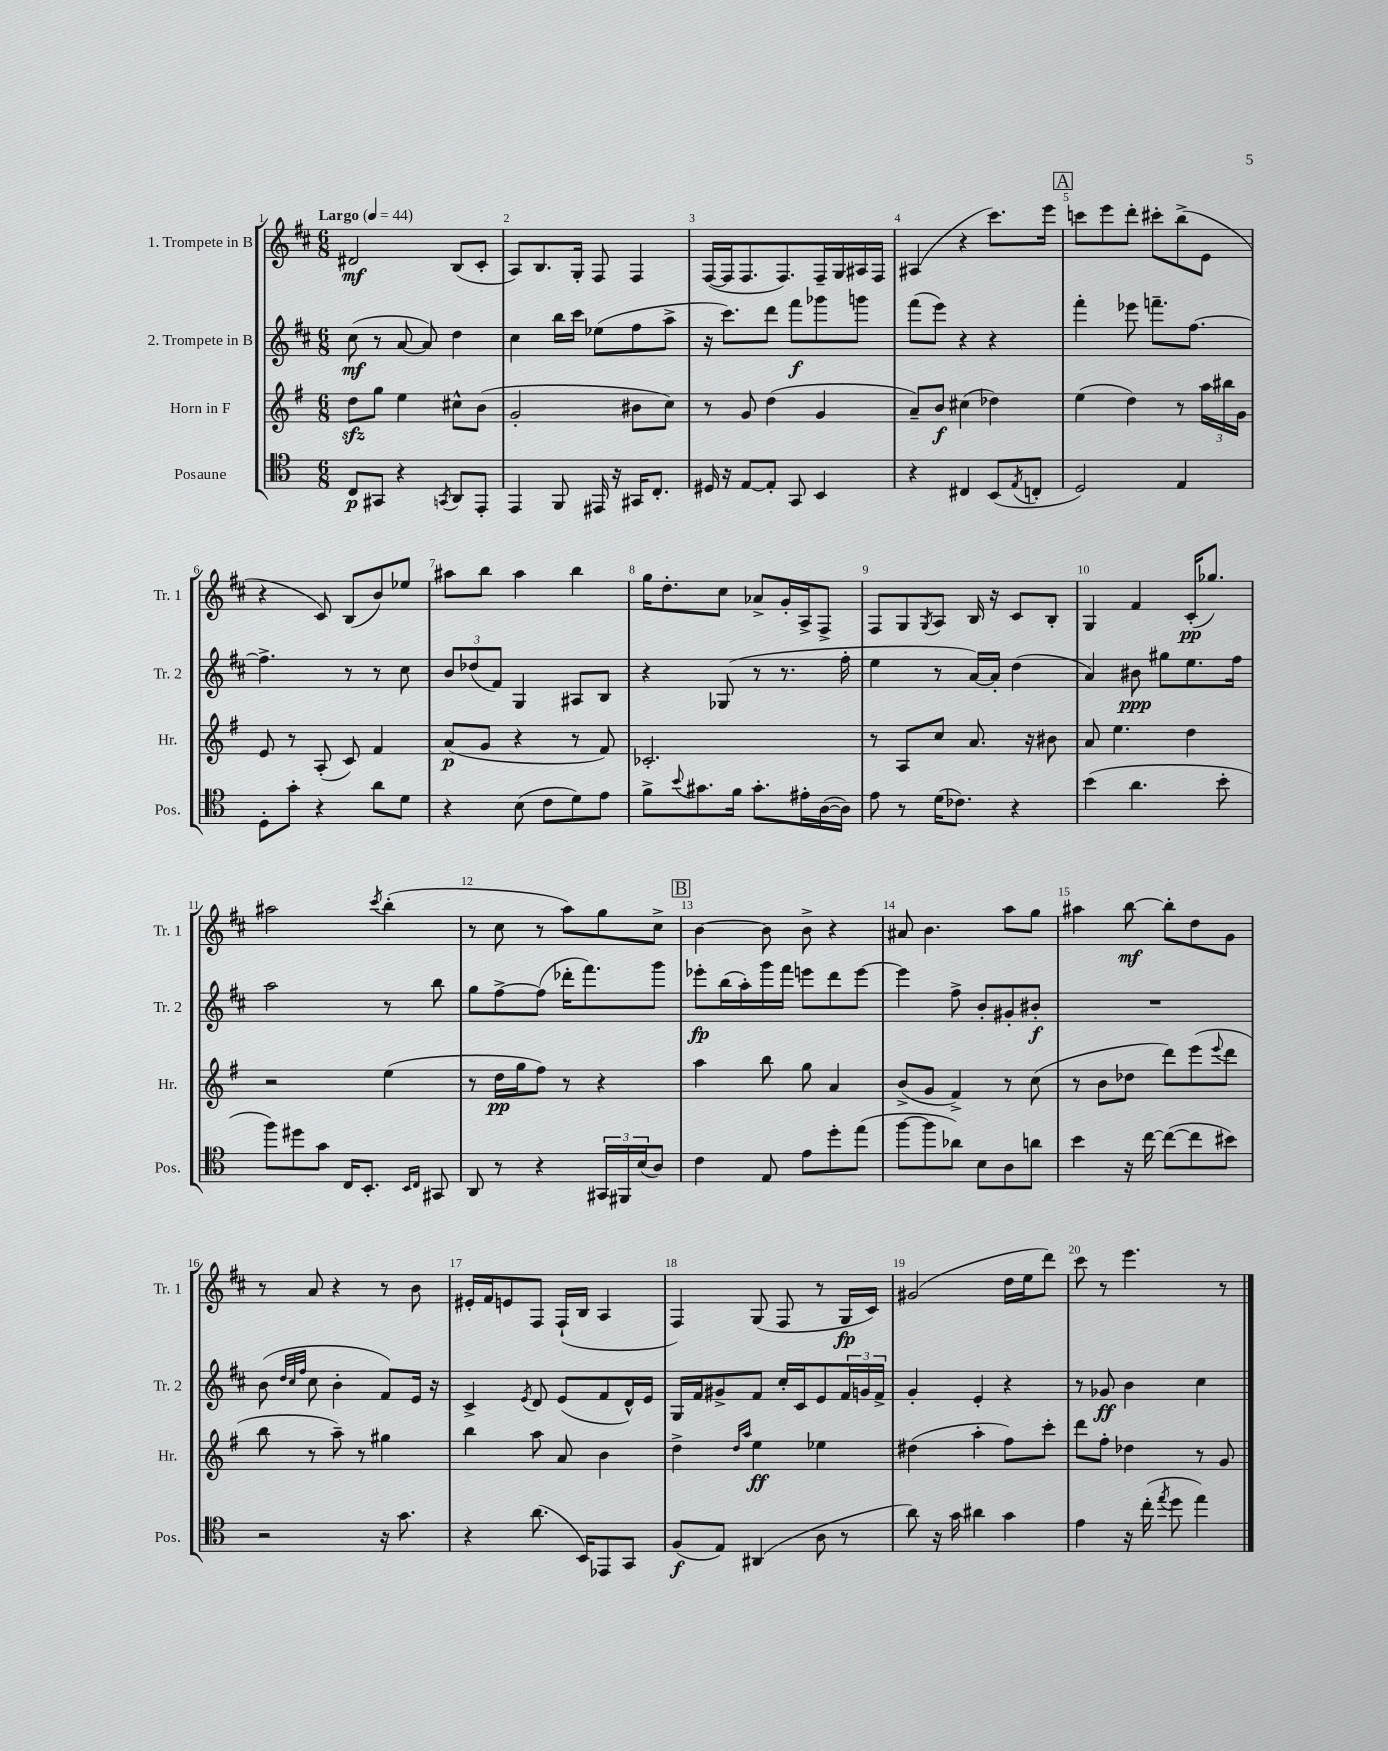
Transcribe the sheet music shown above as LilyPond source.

<<
\new StaffGroup <<
\new Staff = "s0" \with { instrumentName = "1. Trompete in B" shortInstrumentName = "Tr. 1" } {
    \clef treble \key d \major \numericTimeSignature \time 6/8 \tempo "Largo" 4 = 44
    dis'2\mf b8( cis'8-. |
    a8) b8. g16-. fis8 fis4 |
    fis16~( fis16 fis8. fis8.) fis16-- g16 ais16 fis16 |
    ais4( r4 cis'''8.) e'''16 |
    \mark \markup { \box "A" } c'''8 e'''8 d'''8-. cis'''8-. b''8->( e'8 |
    r4 cis'8) b8( b'8) ees''8 |
    ais''8 b''8 ais''4 b''4 |
    g''16 d''8.-. cis''8 aes'8-> g'16-. a16-> fis8-> |
    fis8 g8 \acciaccatura { g8 } a8 b16 r16 cis'8 b8-. |
    g4 fis'4 cis'16-.\pp( ges''8.) |
    ais''2 \acciaccatura { cis'''8 } b''4-.( |
    r8 cis''8 r8 a''8) g''8 cis''8-> |
    \mark \markup { \box "B" } b'4~ b'8 b'8-> r4 |
    ais'8 b'4. a''8 g''8 |
    ais''4 b''8~\mf b''8-. d''8 g'8 |
    r8 a'8 r4 r8 b'8 |
    eis'16-. fis'16 e'8 fis8 fis16-!( b16 a4 |
    fis4) g8( fis8 r8 g16\fp cis'16) |
    gis'2( d''16 e''16 d'''8) |
    cis'''8 r8 e'''4. r8 \bar "|." |
}
\new Staff = "s1" \with { instrumentName = "2. Trompete in B" shortInstrumentName = "Tr. 2" } {
    \clef treble \key d \major \numericTimeSignature \time 6/8
    cis''8\mf( r8 a'8~ a'8) d''4 |
    cis''4 b''16 cis'''16 ees''8( fis''8 a''8-> |
    r16 cis'''8.) d'''8 fis'''8\f ges'''8 g'''8 |
    fis'''8( e'''8) r4 r4 |
    \mark \markup { \box "A" } fis'''4-. ees'''8 f'''8.-- fis''8.~ |
    fis''4.-> r8 r8 cis''8 |
    \tuplet 3/2 { b'8 des''8( fis'8) } g4 ais8 b8 |
    r4 ges8( r8 r8. fis''16-. |
    e''4 r8 a'16~) a'16-. d''4( |
    a'4) bis'8\ppp gis''8 e''8. fis''16 |
    a''2 r8 b''8 |
    g''8 fis''8~-> fis''8( des'''16-. fis'''8.) g'''8 |
    \mark \markup { \box "B" } ees'''8-.\fp b''16( a''16-.) g'''16 fis'''16 e'''8 d'''8 e'''8~ |
    e'''4 fis''8-> b'8-. gis'8-. bis'8-.\f |
    R2. |
    b'8( \grace { d''32 cis''32 fis''32 } cis''8 b'4-. fis'8) e'16 r16 |
    cis'4-> \acciaccatura { e'8 } d'8 e'8( fis'8 d'16-^) e'16 |
    g16 fis'16 gis'8-> fis'8 cis''16-. cis'16 e'8 \tuplet 3/2 { fis'16 g'16 fis'16-> } |
    g'4-. e'4-. r4 |
    r8 ges'8\ff b'4 cis''4 \bar "|." |
}
\new Staff = "s2" \with { instrumentName = "Horn in F" shortInstrumentName = "Hr." } {
    \clef treble \key g \major \numericTimeSignature \time 6/8
    d''8\sfz g''8 e''4 cis''8-^ b'8( |
    g'2-. bis'8 c''8) |
    r8 g'8 d''4( g'4 |
    a'8--) b'8\f cis''4( des''4) |
    \mark \markup { \box "A" } e''4( d''4) r8 \tuplet 3/2 { a''16 bis''16 g'16 } |
    e'8 r8 a8-.( c'8) fis'4 |
    a'8\p( g'8 r4 r8 fis'8) |
    ces'2.-. |
    r8 a8 c''8 a'8. r16 bis'8 |
    a'8 e''4. d''4 |
    r2 e''4( |
    r8 d''16\pp g''16 fis''8) r8 r4 |
    \mark \markup { \box "B" } a''4 b''8 g''8 a'4 |
    b'8->( g'8 fis'4->) r8 c''8( |
    r8 b'8 des''8 d'''8) e'''8( \appoggiatura { e'''8 } d'''8 |
    b''8 r8 a''8--) r8 gis''4 |
    b''4 a''8 a'8 b'4 |
    d''4-> \grace { d''16 a''16 } e''4\ff ees''4 |
    dis''4( a''4-. fis''8) c'''8-. |
    d'''8 fis''8-. des''4 r8 g'8 \bar "|." |
}
\new Staff = "s3" \with { instrumentName = "Posaune" shortInstrumentName = "Pos." } {
    \clef tenor \key c \major \numericTimeSignature \time 6/8
    c8\p gis,8 r4 \acciaccatura { g,8 } a,8 e,8-. |
    e,4 f,8 eis,16 r16 gis,16 c8.-. |
    dis16 r16 e8~ e8-. g,8 b,4 |
    r4 cis4 b,8( \acciaccatura { e8 } c8-. |
    \mark \markup { \box "A" } d2) e4 |
    d8-. g'8-. r4 a'8 d'8 |
    r4 b8( c'8 d'8) e'8 |
    f'8-> \appoggiatura { b'8 } gis'8. f'16 gis'8.-. eis'16-. a16~( a16) |
    e'8 r8 d'16( ces'8.) r4 |
    b'4( a'4. b'8-. |
    f''8) dis''8 g'8 c16 b,8.-. \grace { b,16 c16 } gis,8 |
    a,8 r8 r4 \tuplet 3/2 { gis,16 fis,16 b16( } a8) |
    \mark \markup { \box "B" } c'4 e8 e'8 d''8-. e''8( |
    f''8~ f''8 aes'8) b8 a8 a'8 |
    b'4 r16 c''16~ c''8~( c''8 bis'8) |
    r2 r16 g'8. |
    r4 a'8.( b,16) ees,8 g,8 |
    f8\f( e8) ais,4( a8 r8 |
    a'8) r16 g'16 ais'4 g'4 |
    e'4 r16 c''16-.( \acciaccatura { e''8 } d''8 e''4) \bar "|." |
}
>>
>>
\layout { \context { \Score \override BarNumber.break-visibility = ##(#f #t #t) barNumberVisibility = #all-bar-numbers-visible } }
